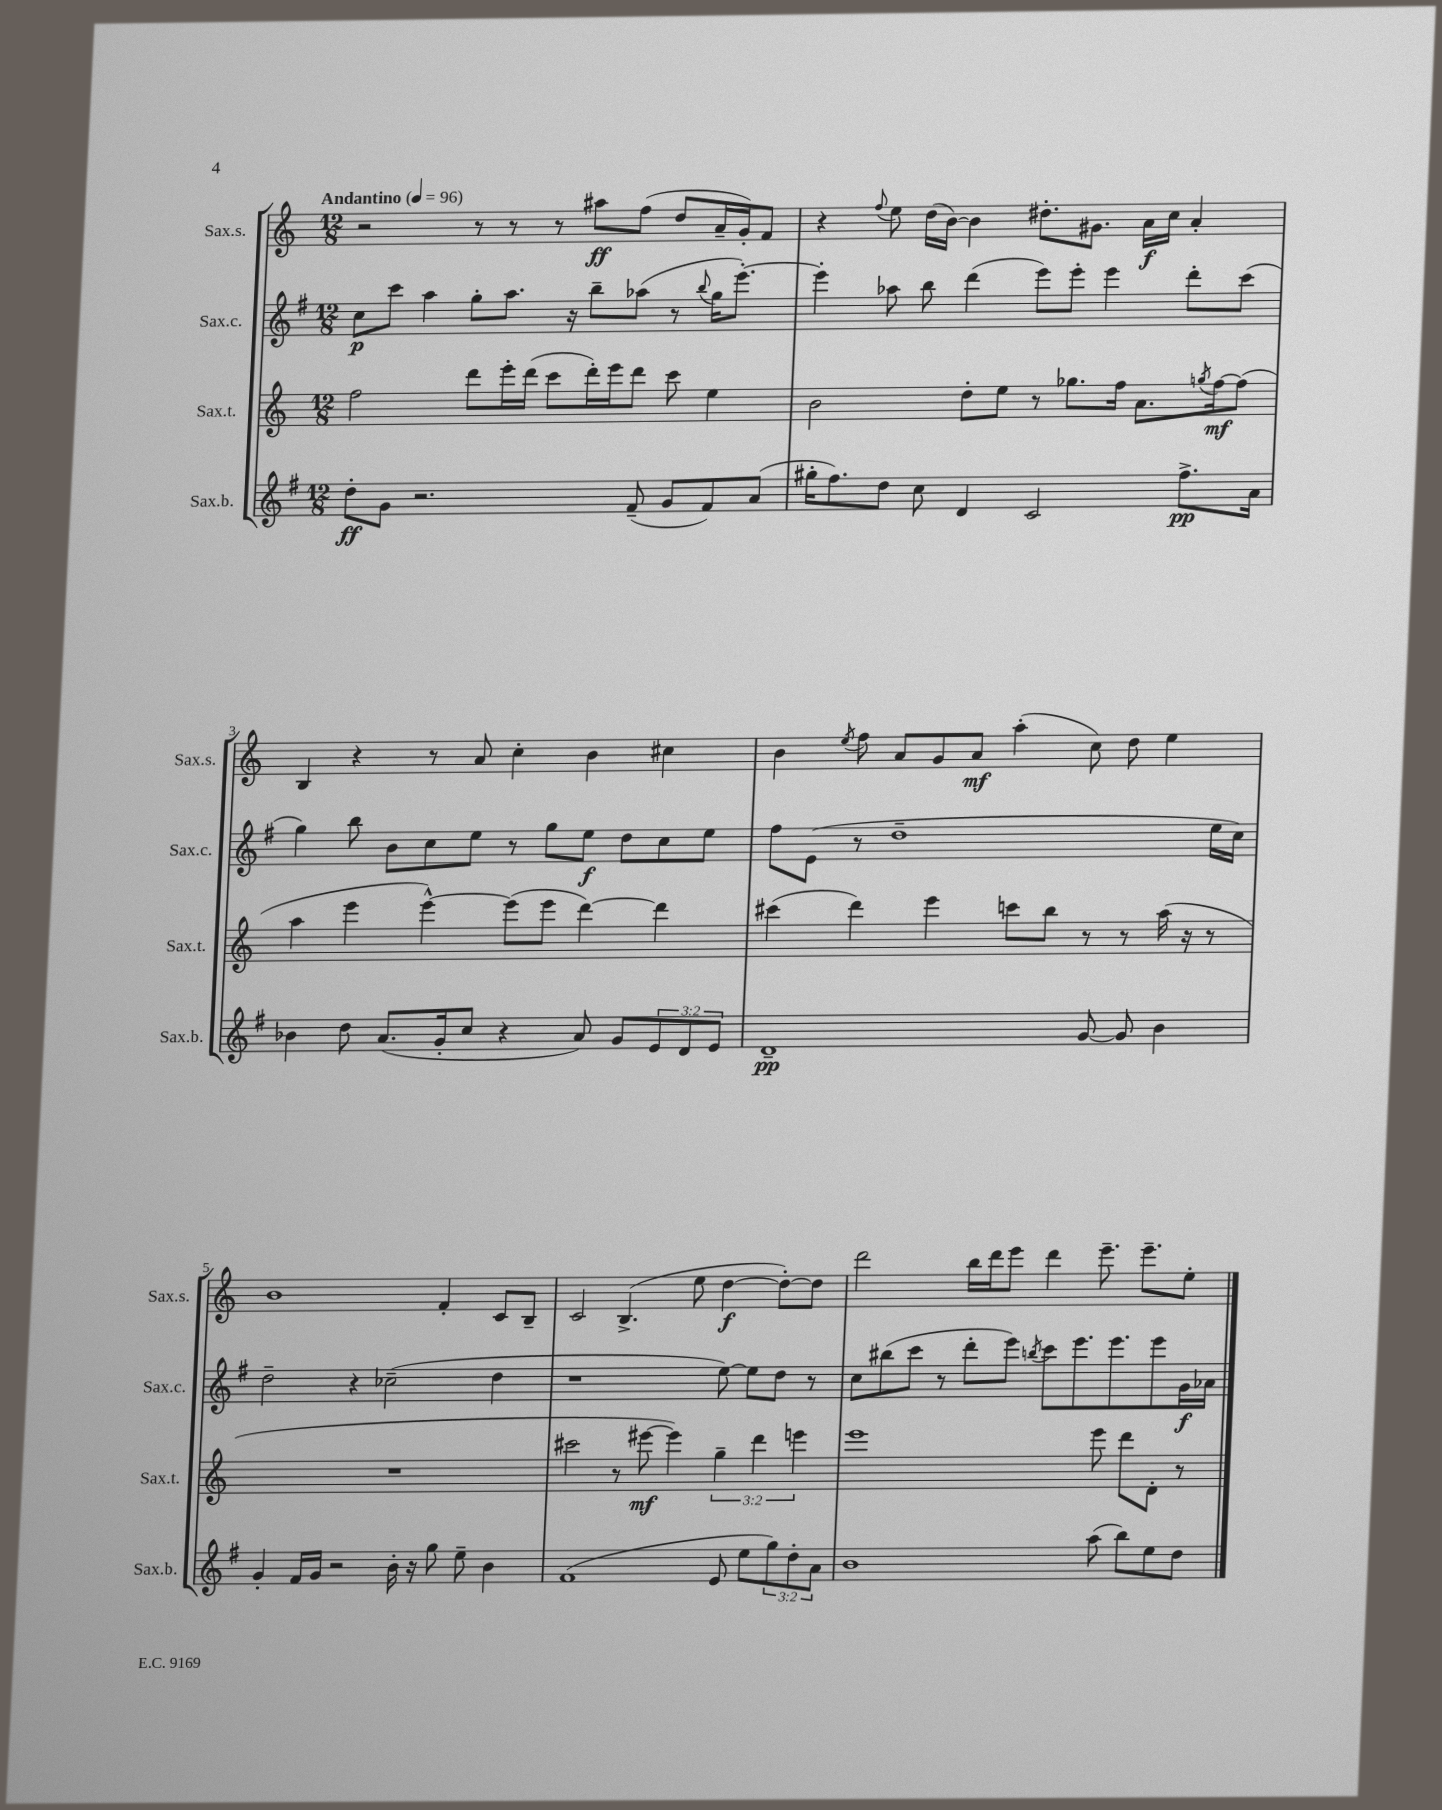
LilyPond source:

<<
\new StaffGroup <<
\new Staff = "s0" \with { instrumentName = "Sax.s." shortInstrumentName = "Sax.s." } {
    \clef treble \key c \major \numericTimeSignature \time 12/8 \tempo "Andantino" 4 = 96
    r2 r8 r8 r8 ais''8\ff f''8( d''8 a'16-- g'16-.) f'8 |
    r4 \appoggiatura { f''8 } e''8 d''16( b'16~) b'4 dis''8.-. gis'8. a'16\f c''16 a'4-. |
    b4 r4 r8 a'8 c''4-. b'4 cis''4 |
    b'4 \acciaccatura { e''8 } f''8 a'8 g'8 a'8\mf a''4-.( c''8) d''8 e''4 |
    b'1 f'4-. c'8 b8-- |
    c'2 b4.->( e''8 d''4~\f d''8~-.) d''8 |
    d'''2 b''16 d'''16 e'''8 d'''4 e'''8.-- e'''8.-- e''8-. \bar "|." |
}
\new Staff = "s1" \with { instrumentName = "Sax.c." shortInstrumentName = "Sax.c." } {
    \clef treble \key g \major \numericTimeSignature \time 12/8
    c''8\p c'''8 a''4 g''8-. a''8. r16 b''8-- aes''8( r8 \appoggiatura { b''8 } g''16 e'''8.~-.) |
    e'''4-. aes''8 b''8 d'''4( e'''8) e'''8-. e'''4 d'''8-. c'''8( |
    g''4) b''8 b'8 c''8 e''8 r8 g''8 e''8\f d''8 c''8 e''8 |
    fis''8 e'8( r8 d''1-- e''16 c''16) |
    d''2-- r4 ces''2--( d''4 |
    r1 e''8~) e''8 d''8 r8 |
    c''8 bis''8( c'''8 r8 d'''8-. e'''8) \acciaccatura { b''8 } c'''8 e'''8. e'''8. e'''8 g'16\f aes'16 \bar "|." |
}
\new Staff = "s2" \with { instrumentName = "Sax.t." shortInstrumentName = "Sax.t." } {
    \clef treble \key c \major \numericTimeSignature \time 12/8 \override Staff.TupletNumber.text = #tuplet-number::calc-fraction-text
    f''2 d'''8 e'''16-. d'''16( c'''8 d'''16-.) e'''16 d'''8 c'''8 e''4 |
    b'2 d''8-. e''8 r8 ges''8. f''16 a'8. \acciaccatura { g''8 } f''16~\mf f''8( |
    a''4 e'''4 e'''4~-^) e'''8( e'''8 d'''4~) d'''4 |
    cis'''4( d'''4) e'''4 c'''8 b''8 r8 r8 a''16( r16 r8 |
    R1. |
    cis'''2 r8 eis'''8~\mf eis'''4) \tuplet 3/2 { g''4-- d'''4 e'''4 } |
    e'''1 e'''8 d'''8 d'8-. r8 \bar "|." |
}
\new Staff = "s3" \with { instrumentName = "Sax.b." shortInstrumentName = "Sax.b." } {
    \clef treble \key g \major \numericTimeSignature \time 12/8 \override Staff.TupletNumber.text = #tuplet-number::calc-fraction-text
    d''8-.\ff g'8 r2. fis'8--( g'8 fis'8) a'8( |
    gis''16-. fis''8.) d''8 c''8 d'4 c'2 fis''8.->\pp a'16 |
    bes'4 d''8 a'8.( g'16-. c''8 r4 a'8) g'8 \tuplet 3/2 { e'8 d'8 e'8 } |
    d'1--\pp g'8~ g'8 b'4 |
    g'4-. fis'16 g'16 r2 b'16-. r16 g''8 e''8-- b'4 |
    fis'1( e'8 e''8 \tuplet 3/2 { g''8) d''8-. a'8 } |
    b'1 a''8( b''8) e''8 d''8 \bar "|." |
}
>>
>>
